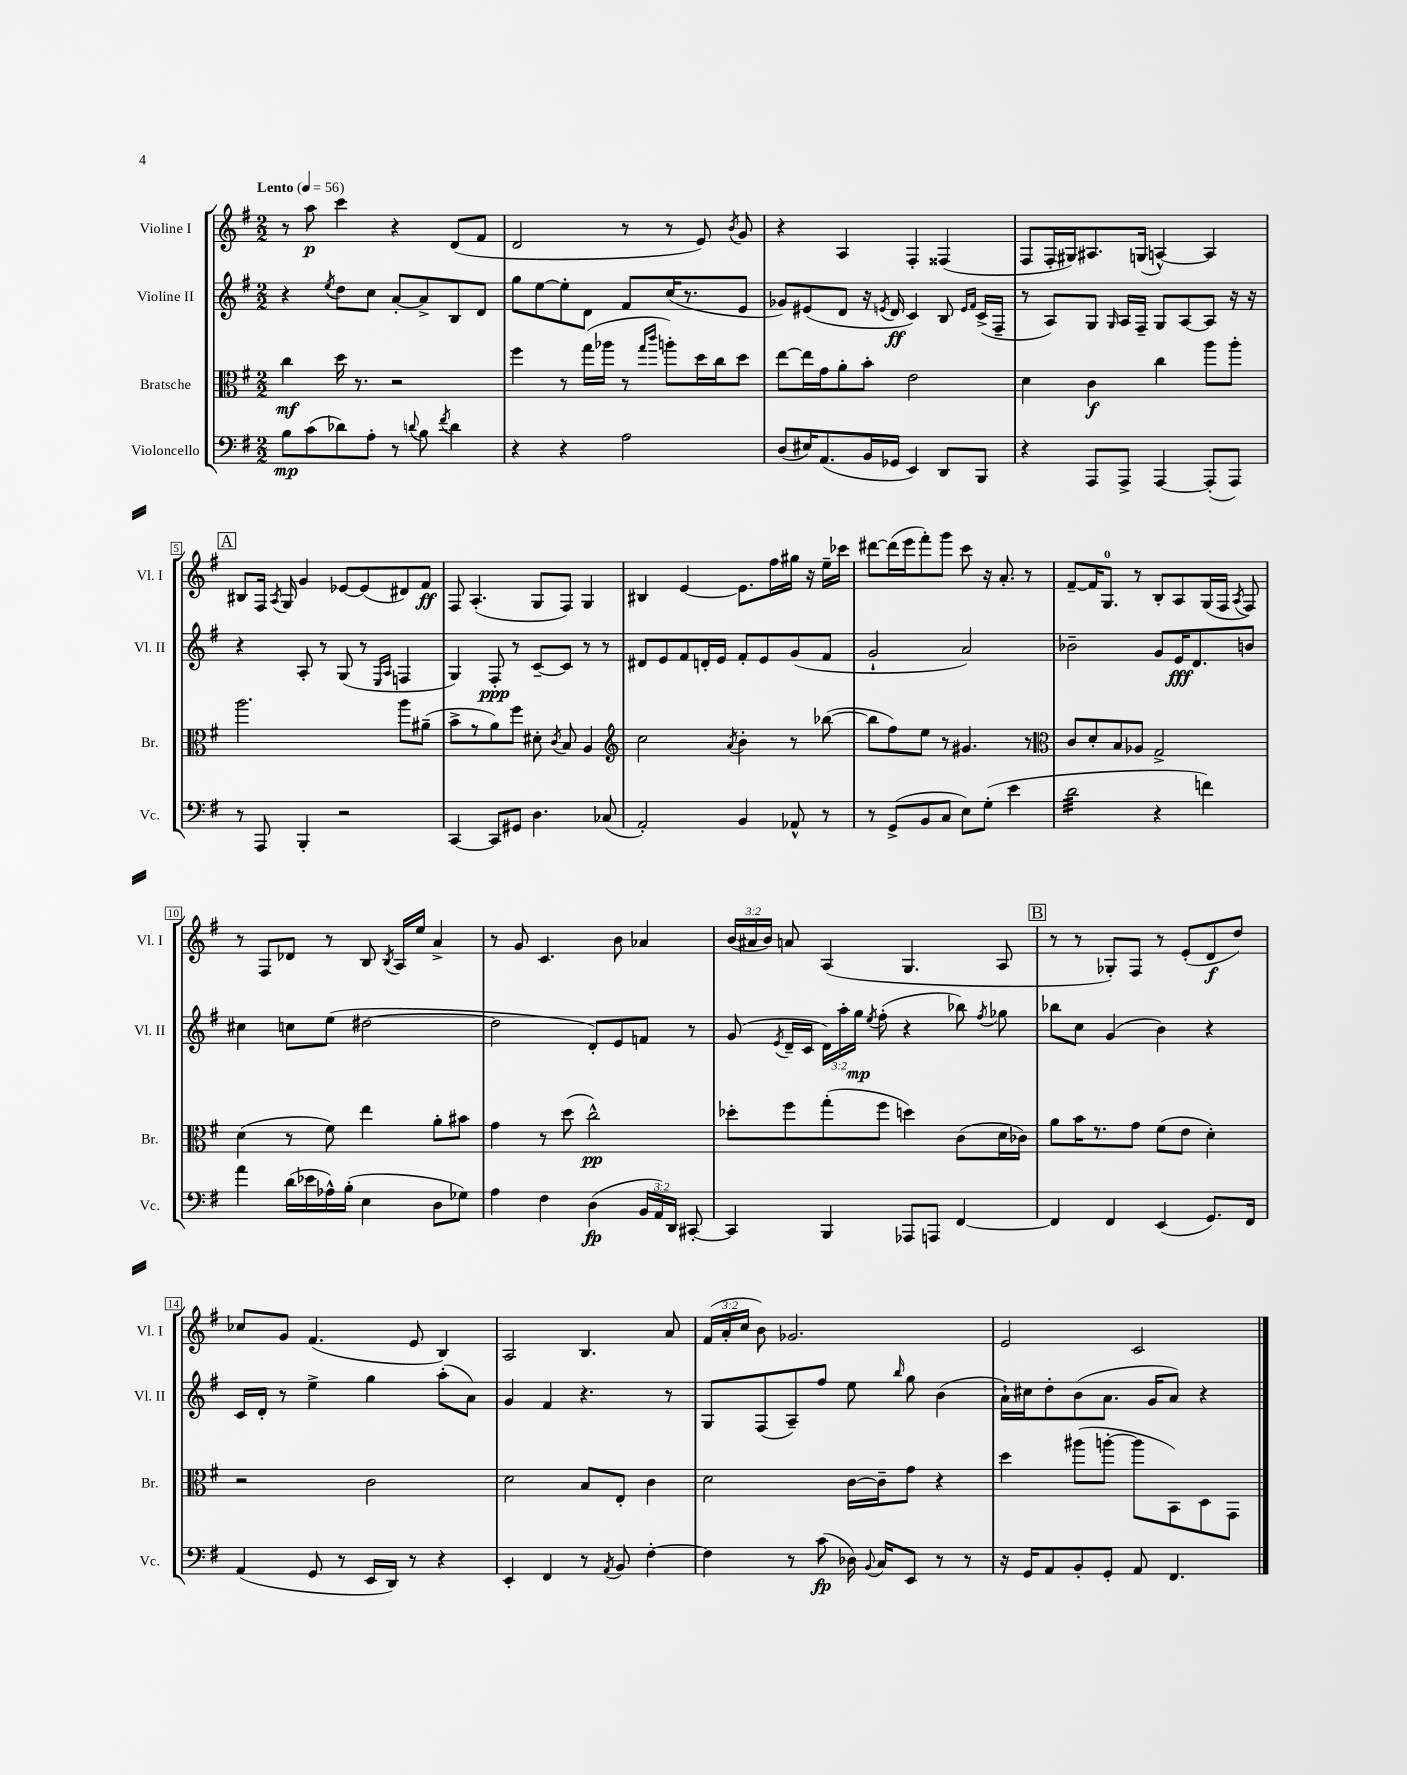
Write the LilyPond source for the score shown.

<<
\new StaffGroup <<
\new Staff = "s0" \with { instrumentName = "Violine I" shortInstrumentName = "Vl. I" } {
    \clef treble \key g \major \numericTimeSignature \time 2/2 \override Staff.TupletNumber.text = #tuplet-number::calc-fraction-text \tempo "Lento" 4 = 56
    \autoBeamOff r8 a''8\p c'''4 r4 d'8[( fis'8] |
    d'2 r8 r8 e'8) \acciaccatura { b'8 } g'8 |
    r4 a4 fis4-. fisis4( |
    fis8[ fis16-. gis16) ais8. g16]( a4~-^) a4 |
    \mark \markup { \box "A" } bis8[ fis16] \acciaccatura { a8 } g16 g'4 ees'8[~ ees'8( dis'8) fis'8]\ff |
    fis8 a4.-.( g8[ fis8]) g4 |
    bis4 e'4~ e'8.[ fis''16 gis''16] r16 e''16[-- ces'''16] |
    dis'''8[~ dis'''16( e'''16 fis'''8-.) g'''8] c'''8 r16 a'8.-. r8 |
    fis'8[~-- fis'16 g8.]-0 r8 b8[-. a8 g16( fis16] \acciaccatura { a8 } fis8) |
    r8 fis8[ des'8] r8 b8 \acciaccatura { b8 } a16[ e''16] a'4-> |
    r8 g'8 c'4. b'8 aes'4 |
    \tuplet 3/2 { b'16[( ais'16 b'16]) } a'8 a4( g4. a8 |
    \mark \markup { \box "B" } r8 r8 ges8[-.) fis8] r8 e'8[-.( d'8\f d''8]) |
    ces''8[ g'8] fis'4.( e'8 b4) |
    a2 b4. a'8 |
    \tuplet 3/2 { fis'16[( a'16-. c''16] } b'8) ges'2. |
    e'2 c'2 \bar "|." |
}
\new Staff = "s1" \with { instrumentName = "Violine II" shortInstrumentName = "Vl. II" } {
    \clef treble \key g \major \numericTimeSignature \time 2/2 \override Staff.TupletNumber.text = #tuplet-number::calc-fraction-text
    \autoBeamOff r4 \acciaccatura { e''8 } d''8[ c''8] a'8[~-. a'8-> b8 d'8] |
    g''8[ e''8~ e''8-. d'8] fis'8[ c''16( r8. e'8] |
    ges'8[) eis'8( d'8] r16 \acciaccatura { e'8 } d'16\ff c'4) b8 \grace { e'16[ fis'16] } c'16[->( fis16]-- |
    r8 a8[) g8] \grace { g16 } a16[ fis16]-- g8[ a8~ a8] r16 r16 |
    \mark \markup { \box "A" } r4 a8-. r8 g8( r8 \grace { e16[ a16] } f4 |
    g4) fis8-.\ppp r8 c'8[~-- c'8] r8 r8 |
    dis'8[ e'8 fis'8 d'16-. e'16] fis'8[-. e'8 g'8( fis'8] |
    g'2-! a'2) |
    bes'2-- g'8[ e'16\fff d'8. b'8] |
    cis''4 c''8[ e''8]( dis''2~ |
    dis''2 d'8[-.) e'8 f'8] r8 |
    g'8( \acciaccatura { e'8 } d'16[-- c'16] \tuplet 3/2 { d'16[) a''16-. g''16]\mp } \acciaccatura { e''8 } fis''8-.( r4 bes''8) \acciaccatura { fis''8 } ges''8 |
    \mark \markup { \box "B" } bes''8[ c''8] g'4( b'4) r4 |
    c'16[ d'16]-. r8 e''4-> g''4 a''8[-.( a'8]) |
    g'4 fis'4 r4. r8 |
    g8[ fis8( a8--) fis''8] e''8 \grace { b''16 } g''8 b'4( |
    a'16[-!) cis''16 d''8-. b'8( a'8.] g'16[ a'8]) r4 \bar "|." |
}
\new Staff = "s2" \with { instrumentName = "Bratsche" shortInstrumentName = "Br." } {
    \clef alto \key g \major \numericTimeSignature \time 2/2
    \autoBeamOff c''4\mf d''16 r8. r2 |
    fis''4 r8 g''16[( aes''16] r8 \grace { g''16[ c'''16] } a''8[-.) d''16 c''16 d''8] |
    e''8[~ e''16 g'16 a'8-. b'8]-. e'2 |
    d'4 c'4\f c''4 a''8[ a''8]-. |
    \mark \markup { \box "A" } a''2. a''8[ ais'8]--( |
    b'8[-> r8 a'8) fis''8] dis'8-. \acciaccatura { c'8 } b8 a4 |
    \clef treble c''2 \acciaccatura { a'8 } b'4-. r8 bes''8~( |
    bes''8[ fis''8) e''8] r8 gis'4. r8 |
    \clef alto c'8[ d'8-. b8 aes8] g2-> |
    d'4( r8 fis'8) e''4 a'8[-. bis'8] |
    g'4 r8 d''8( c''2-^\pp) |
    des''8[-. fis''8 g''8-.( fis''8] d''4) c'8[( d'16 ces'16]) |
    \mark \markup { \box "B" } a'8[ b'16 r8. g'8] fis'8[( e'8] d'4-.) |
    r2 c'2 |
    d'2 b8[ e8]-. c'4 |
    d'2 c'16[~ c'16-- g'8] r4 |
    d''4 ais''8[( a''8]~-. a''8[ b,8) d8 g,8] \bar "|." |
}
\new Staff = "s3" \with { instrumentName = "Violoncello" shortInstrumentName = "Vc." } {
    \clef bass \key g \major \numericTimeSignature \time 2/2 \override Staff.TupletNumber.text = #tuplet-number::calc-fraction-text
    \autoBeamOff b8[\mp c'8( des'8) a8]-. r8 \appoggiatura { d'8 } b8 \acciaccatura { fis'8 } d'4 |
    r4 r4 a2 |
    d8[( eis16) a,8.( b,16 ges,16] e,4) d,8[ b,,8] |
    r4 a,,8[ a,,8]-> a,,4~ a,,8[-.( a,,8]) |
    \mark \markup { \box "A" } r8 a,,8 b,,4-. r2 |
    c,4~ c,8[ gis,8] d4. ces8( |
    a,2-.) b,4 aes,8-^ r8 |
    r8 g,8[->( b,8 c8] e8[) g8]-.( e'4 |
    d'2:32 r4 f'4) |
    a'4 d'16[( ees'16 aes16-^) b16]-.( e4 d8[ ges8]) |
    a4 fis4 d4\fp( \tuplet 3/2 { b,16[ a,16) d,16] } cis,8~-. |
    cis,4 b,,4 aes,,8[ a,,8] fis,4~ |
    \mark \markup { \box "B" } fis,4 fis,4 e,4( g,8.[) fis,16] |
    a,4( g,8 r8 e,16[ d,16]) r8 r4 |
    e,4-. fis,4 r8 \acciaccatura { a,8 } b,8 fis4~-. |
    fis4 r8 c'8\fp( des16) \appoggiatura { b,8 } c16[ e,8] r8 r8 |
    r16 g,16[ a,8 b,8-. g,8]-. a,8 fis,4. \bar "|." |
}
>>
>>
\layout { \context { \Score \override BarNumber.stencil = #(make-stencil-boxer 0.1 0.3 ly:text-interface::print) } }
